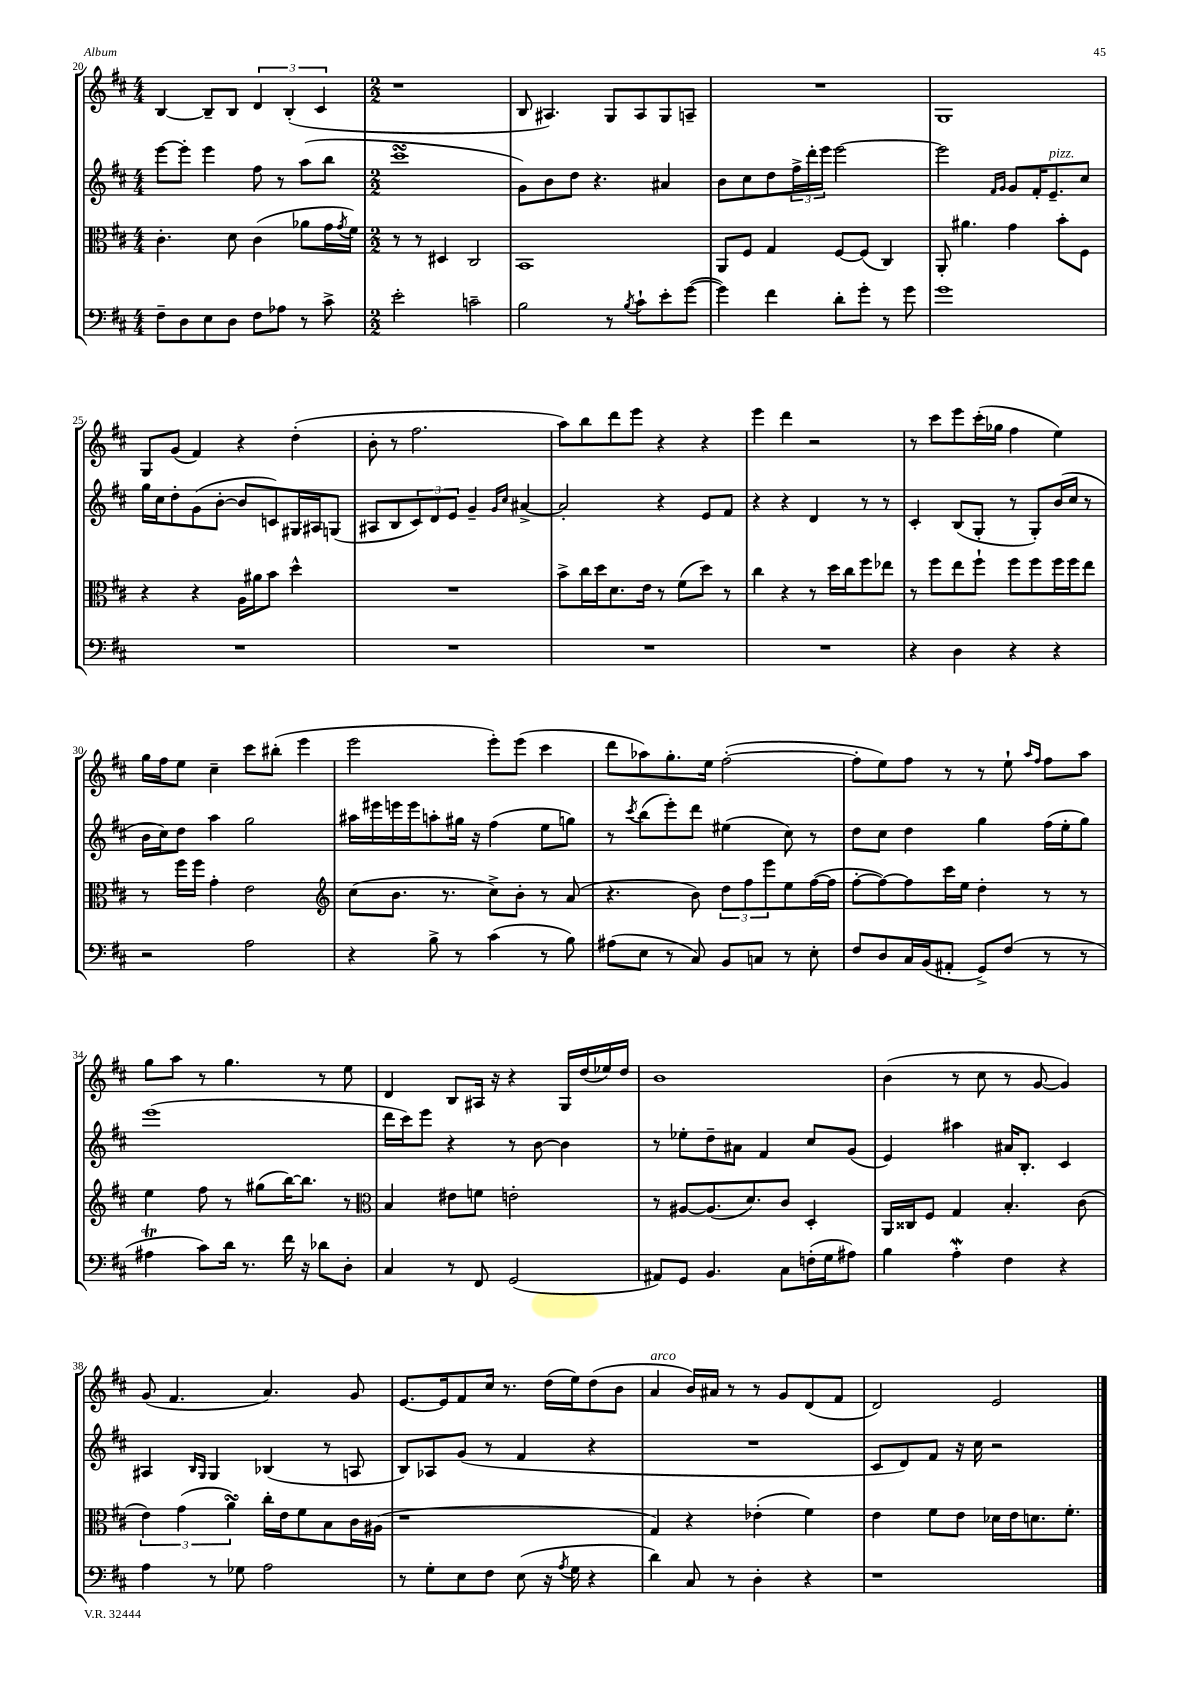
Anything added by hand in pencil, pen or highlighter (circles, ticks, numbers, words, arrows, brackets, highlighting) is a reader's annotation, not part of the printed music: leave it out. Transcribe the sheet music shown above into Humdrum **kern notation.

**kern	**kern	**kern	**kern
*staff4	*staff3	*staff2	*staff1
*clefF4	*clefC3	*clefG2	*clefG2
*k[f#c#]	*k[f#c#]	*k[f#c#]	*k[f#c#]
*M4/4	*M4/4	*M4/4	*M4/4
8F#~\L	4.c#'\	[8eee\L	[4B/
8D\	.	8eee'\]J	.
8E\	.	4eee\	8B~/]L
8D\J	8d\	.	8B/J
8F#\L	(4c#\	8ff#\	6d/
8A-\J	.	8r	.
.	.	.	(6B'/
8r	8a-\L	(8aa\L	.
.	.	.	6c#/
8c#^\	16g\L	8bb\J	.
.	8qg/	.	.
.	16f#\JJ)	.	.
=	=	=	=
*M2/2	*M2/2	*M2/2	*M2/2
2e'\	8r	1ccc#	1r
.	8r	.	.
.	4D#/	.	.
2c~\	2C#/	.	.
=	=	=	=
2B\	1BB	8g\L)	8B/
.	.	8b\	4.A#/)
.	.	8dd\J	.
.	.	4.r	.
8r	.	.	8G/L
8qB/	.	.	.
8c#`\L	.	.	8A#/
8e'\	.	4a#/	8G/
([8g\J	.	.	8A~/J
=	=	=	=
4g\])	8AA/L	8b\L	1r
.	8F#/J	8cc#\	.
4f#\	4G/	8dd\	.
.	.	24ff#^\L	.
.	.	24ddd'\	.
.	.	24eee\JJ	.
8d'\L	[8F#/L	[2eee\	.
8g'\J	(8F#/]J	.	.
8r	4C#/)	.	.
8g\	.	.	.
=	=	=	=
1g	8AA'/	2eee\]	1G
.	4.a#\	.	.
.	.	16qqf#/LL	.
.	.	16qqg/JJ	.
.	4g\	8g/L	.
.	.	16f#'/K	.
.	.	8.e~/	.
.	8b'\L	.	.
.	8F#\J	8cc#/J	.
=	=	=	=
1r	4r	16gg\LL	8G/L
.	.	16cc#\J	.
.	.	8dd'\	(8g/J
.	4r	(8g\	4f#/)
.	.	[8b'\J	.
.	16A\LL	8b/]L	4r
.	16a#\J	.	.
.	8b\J	8c/)	.
.	4dd^^\	16G#/L	(4dd'\
.	.	16A#/J	.
.	.	(8G/J	.
=	=	=	=
1r	1r	8A#/L	8b'\
.	.	8B/	8r
.	.	12c#/)	2.ff#\
.	.	12d/	.
.	.	12e/J	.
.	.	4g~/	.
.	.	16qqg/LL	.
.	.	16qqcc#/JJ	.
.	.	[4a#^/	.
=	=	=	=
1r	8b^\L	2a#'/]	8aa\L)
.	16cc#\L	.	8bb\
.	16dd\J	.	.
.	8.d\	.	8ddd\
.	.	.	8eee\J
.	16e\Jk	.	.
.	8r	4r	4r
.	(8f#\L	.	.
.	8dd\J)	8e/L	4r
.	8r	8f#/J	.
=	=	=	=
1r	4cc#\	4r	4eee\
.	4r	4r	4ddd\
.	8r	4d/	2r
.	16dd\LL	.	.
.	16cc#\J	.	.
.	8ff#\	8r	.
.	8ee-\J	8r	.
=	=	=	=
4r	8r	4c#'/	8r
.	8ff#\L	.	8ccc#\L
4D\	8ee\	(8B/L	8eee\
.	8ff#`\J	8G'/J	(16ccc#'\L
.	.	.	16gg-\JJ
4r	8ff#\L	8r	4ff#\
.	8ff#\	8G'/L)	.
4r	16ff#\L	(16b/L	4ee\)
.	16ff#\J	16cc#/JJ	.
.	8ee\J	8r	.
=	=	=	=
2r	8r	16b\LL	16gg\LL
.	.	16cc#\J)	16ff#\J
.	16ff#\LL	8dd\J	8ee\J
.	16ff#\JJ	.	.
.	4g'\	4aa\	4cc#~\
2A\	2e\	2gg\	8ccc#\L
.	.	.	(8bb#'\J
.	.	.	4eee\
=	=	=	=
*	*clefG2	*	*
4r	(8cc#\L	16aa#\LL	2eee\
.	.	16eee#\	.
.	8.b\J	16eee\	.
.	.	16eee\J	.
8B^\	.	8aa'\	.
.	8.r	.	.
8r	.	16gg#\Jk	.
.	.	16r	.
(4c#\	8cc#^\L)	(4ff#\	8eee'\L)
.	8b'\J	.	(8eee\J
8r	8r	8ee\L	4ccc#\
8B\)	(8a/	8gg\J)	.
=	=	=	=
(8A#\L	4.r	8r	8ddd\L
.	.	8qccc#/	.
8E\J	.	(8bb\L	8aa-\)
8r	.	8eee'\)	8.gg'\
8C#/)	8b\)	8ddd\J	.
.	.	.	16ee\Jk
8BB/L	12dd\L	(4ee#\	([2ff#'\
.	12ff#\	.	.
8C/J	.	.	.
.	12eee\	.	.
8r	8ee\	8cc#\)	.
8E'\	([16ff#\L	8r	.
.	16ff#\]JJ	.	.
=	=	=	=
8F#/L	[8ff#'\L	8dd\L	8ff#'\]L
8D/	8ff#\_)	8cc#\J	8ee\)
16C#/L	8ff#\]	4dd\	8ff#\J
(16BB/J	.	.	.
8AA#'/J	16ccc#\L	.	8r
.	16ee\JJ	.	.
8GG^/L)	4dd'\	4gg\	8r
(8F#/J	.	.	8ee`\
.	.	.	16qqaa/LL
.	.	.	16qqff#/JJ
8r	8r	(16ff#\LL	8ff#\L
.	.	16ee'\J	.
8r	8r	8gg\J)	8aa\J
=	=	=	=
4A#\	4ee\	(1eee	8gg\L
.	.	.	8aa\J
8c#\L)	8ff#\	.	8r
16d\Jk	8r	.	4.gg\
8.r	.	.	.
.	(8gg#\L	.	.
16f#\	[16bb\K)	.	.
16r	8.bb\]J	.	.
8d-\L	.	.	8r
8D'\J	8r	.	8ee\
=	=	=	=
*	*clefC3	*	*
4C#/	4B/	16ddd\LL	4d/
.	.	16ccc#\J)	.
.	.	8eee\J	.
8r	8e#\L	4r	8B/L
8FF#/	8f\J	.	16A#/Jk
.	.	.	16r
(2GG/	2e'\	8r	4r
.	.	[8b\	.
.	.	4b\]	16G/LL
.	.	.	(16dd/
.	.	.	16ee-/)
.	.	.	16dd/JJ
=	=	=	=
8AA#/L)	8r	8r	1b
8GG/J	[8A#/L	8ee-'\L	.
4.BB/	(8.A#/]	8dd~\	.
.	.	8a#\J	.
.	8.d/)	.	.
.	.	4f#/	.
8C#\L	8c#/J	.	.
(16F'\L	4D'/	8cc#/L	.
16G\J	.	.	.
8A#\J)	.	(8g/J	.
=	=	=	=
4B\	16AA/LL	4e/)	(4b\
.	16C##/J	.	.
.	8F#/J	.	.
4A'\	4G/	4aa#\	8r
.	.	.	8cc#\
4F#\	4.B'/	16a#/LK	8r
.	.	8.B'/J	.
.	.	.	[8g/
4r	.	4c#/	4g/])
.	(8c#\	.	.
=	=	=	=
4A\	6e\)	4A#/	(8g/
.	.	.	4.f#/
.	(6g\	.	.
.	.	16qqB/LL	.
.	.	16qqG/JJ	.
8r	.	4G/	.
.	6a\)	.	.
8G-\	.	.	.
2A\	16cc#'\LL	(4B-/	4.a/)
.	16e\J	.	.
.	8f#\	.	.
.	8B\	8r	.
.	16c#\L	8A/	8g/
.	(16A#\JJ	.	.
=	=	=	=
8r	1r	8B/L)	[8.e/L
8G'\L	.	8A-/	.
.	.	.	16e/]k
8E\	.	(8g/J	8f#/
8F#\J	.	8r	16cc#/Jk
.	.	.	8.r
(8E\	.	4f#/	.
16r	.	.	(16dd\LL
8qA/	.	.	.
16G\	.	.	16ee\J)
4r	.	4r	(8dd\
.	.	.	8b\J
=	=	=	=
4d\)	4G/)	1r	4a/
8C#/	4r	.	16b/LL)
.	.	.	16a#/JJ
8r	.	.	8r
4D'\	(4e-'\	.	8r
.	.	.	8g/L
4r	4f#\)	.	(8d/
.	.	.	8f#/J
=	=	=	=
1r	4e\	8c#/L	2d/)
.	.	8d/)	.
.	8f#\L	8f#/J	.
.	8e\J	16r	.
.	.	16cc#\	.
.	16d-\LL	2r	2e/
.	16e\J	.	.
.	8.d\	.	.
.	8.f#'\J	.	.
==	==	==	==
*-	*-	*-	*-
